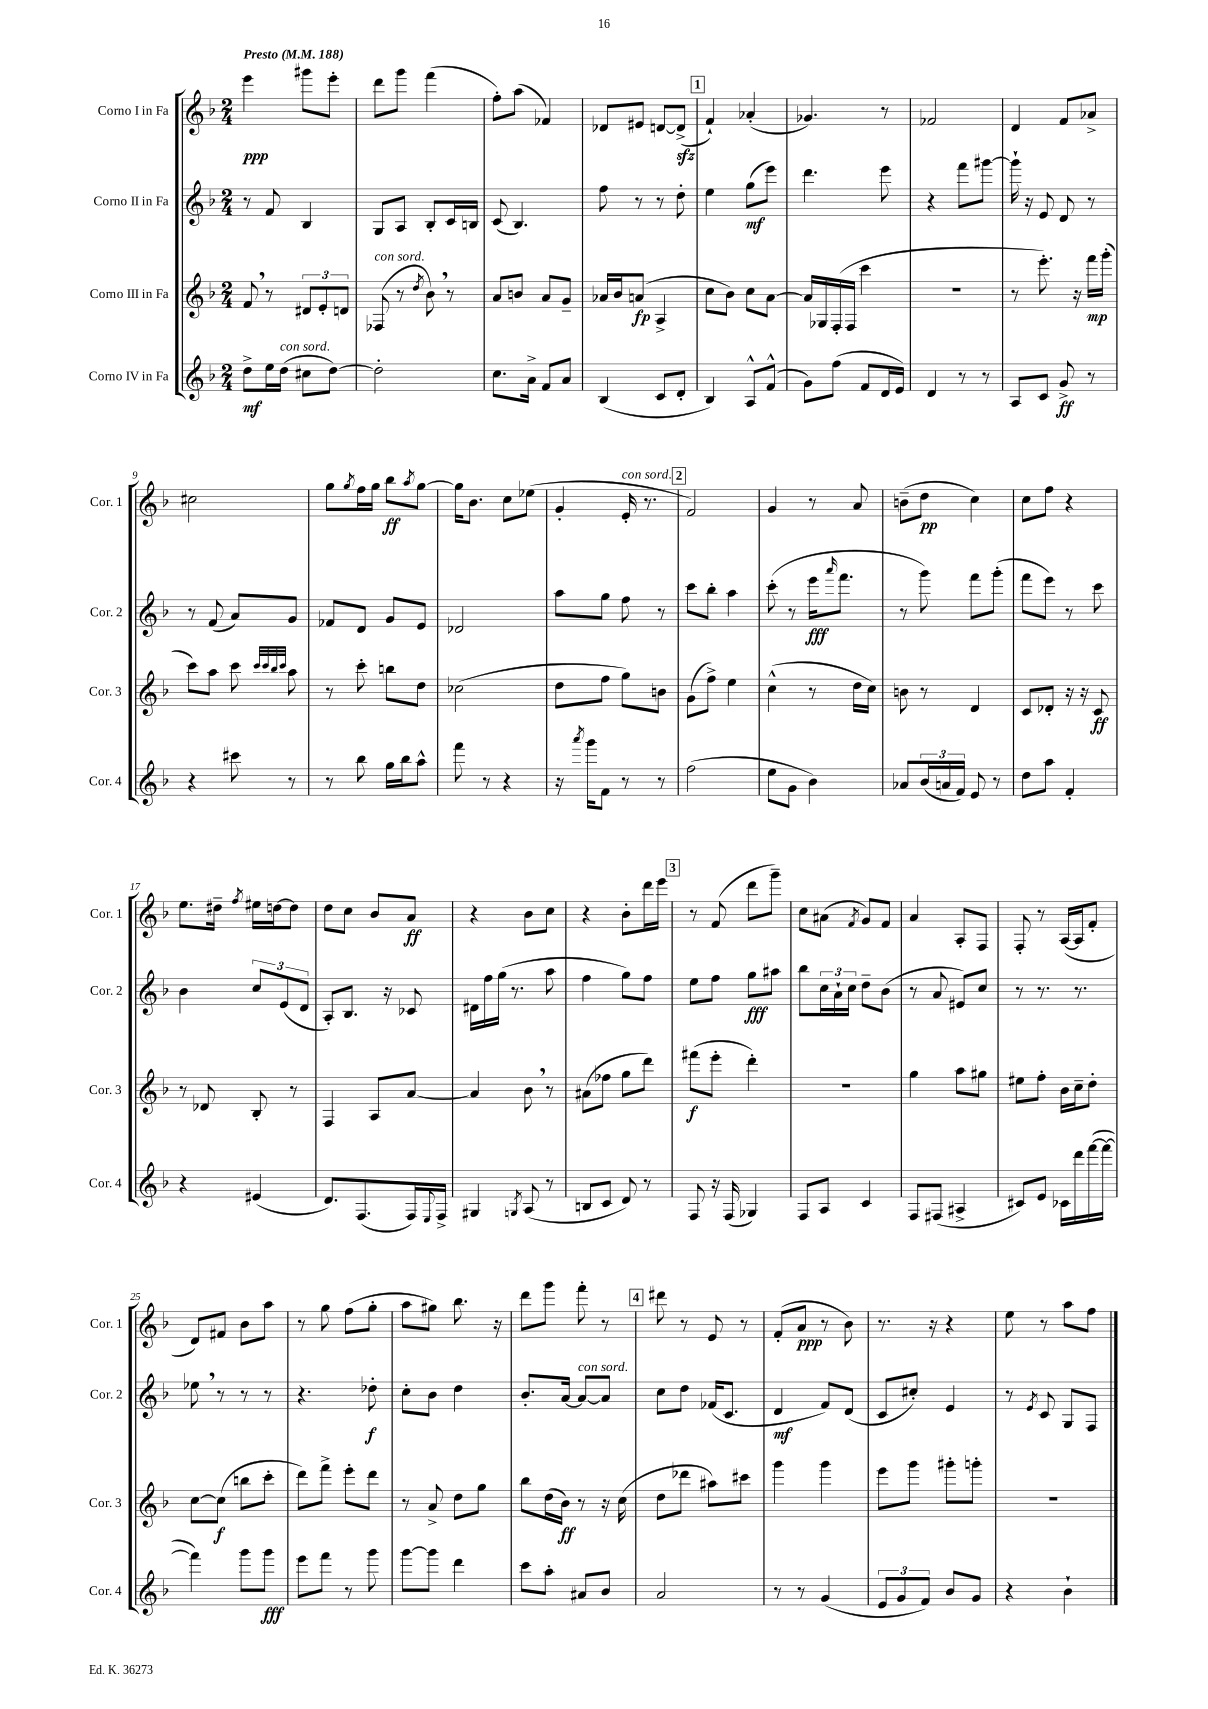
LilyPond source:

<<
\new StaffGroup <<
\new Staff = "s0" \with { instrumentName = "Corno I in Fa" shortInstrumentName = "Cor. 1" } {
    \clef treble \key f \major \numericTimeSignature \time 2/4 \tempo "Presto" 4 = 188
    e'''4\ppp gis'''8 e'''8-. |
    d'''8 g'''8 f'''4( |
    f''8-.) a''8( fes'4) |
    des'8 eis'8 d'8~ d'8->\sfz( |
    \mark \markup { \box "1" } f'4-!) aes'4-.( |
    ges'4.) r8 |
    fes'2 |
    d'4 f'8 aes'8-> |
    cis''2 |
    g''8 \acciaccatura { g''8 } f''16 g''16 bes''8\ff \acciaccatura { a''8 } g''8~ |
    g''16 bes'8. c''8 ees''8( |
    g'4-. e'16-.^\markup { \italic "con sord." } r8. |
    \mark \markup { \box "2" } f'2) |
    g'4 r8 a'8 |
    b'8--( d''8\pp c''4) |
    c''8 f''8 r4 |
    e''8. dis''16-- \acciaccatura { f''8 } eis''16 d''16~ d''8 |
    d''8 c''8 bes'8 a'8\ff |
    r4 bes'8 c''8 |
    r4 bes'8-. d'''16 e'''16 |
    \mark \markup { \box "3" } r8 f'8( d'''8 g'''8--) |
    c''8 ais'8( \acciaccatura { f'8 } g'8) f'8 |
    a'4 a8-. f8 |
    f8-. r8 a16~( a16 f'8-. |
    d'8) fis'8 bes'8 a''8 |
    r8 g''8 f''8( g''8-. |
    a''8 gis''8) bes''8. r16 |
    d'''8 g'''8 f'''8-. r8 |
    \mark \markup { \box "4" } dis'''8 r8 e'8 r8 |
    f'8-.( a'8\ppp r8 bes'8) |
    r8. r16 r4 |
    e''8 r8 a''8 f''8 \bar "|." |
}
\new Staff = "s1" \with { instrumentName = "Corno II in Fa" shortInstrumentName = "Cor. 2" } {
    \clef treble \key f \major \numericTimeSignature \time 2/4
    r8 f'8 bes4 |
    g8 a8 bes8-. c'16 b16 |
    c'8( bes4.) |
    f''8 r8 r8 d''8-. |
    \mark \markup { \box "1" } e''4 g''8\mf( e'''8) |
    d'''4. e'''8 |
    r4 f'''8 gis'''8~ |
    gis'''16-! r16 e'8 d'8 r8 |
    r8 f'8( a'8) g'8 |
    fes'8 d'8 g'8 e'8 |
    des'2 |
    a''8 g''8 f''8 r8 |
    \mark \markup { \box "2" } c'''8 bes''8-. a''4 |
    c'''8-.( r8 e'''16\fff \grace { a'''16 } f'''8. |
    r8 g'''8) f'''8 g'''8-.( |
    f'''8 e'''8) r8 c'''8 |
    bes'4 \tuplet 3/2 { c''8 e'8( d'8 } |
    a8-.) bes8. r16 ces'8 |
    dis'16 f''16 g''16( r8. a''8 |
    f''4 g''8) f''8 |
    \mark \markup { \box "3" } e''8 f''8 g''8\fff ais''8 |
    bes''8 \tuplet 3/2 { c''16 a'16-! c''16 } d''8-- bes'8( |
    r8 a'8 eis'8) c''8 |
    r8 r8. r8. |
    ees''8 \breathe r8 r8 r8 |
    r4. des''8-.\f |
    c''8-. bes'8 d''4 |
    bes'8.-. a'16~ a'8~^\markup { \italic "con sord." } a'8 |
    \mark \markup { \box "4" } c''8 d''8 fes'16( c'8. |
    d'4\mf f'8) d'8( |
    c'8 cis''8-.) e'4 |
    r8 \acciaccatura { e'8 } c'8 g8 f8 \bar "|." |
}
\new Staff = "s2" \with { instrumentName = "Corno III in Fa" shortInstrumentName = "Cor. 3" } {
    \clef treble \key f \major \numericTimeSignature \time 2/4
    f'8 \breathe r8 \tuplet 3/2 { dis'8 e'8-. d'8 } |
    fes8^\markup { \italic "con sord." }( r8 \acciaccatura { d''8 } bes'8) \breathe r8 |
    a'8 b'8 a'8 g'8-- |
    aes'16 bes'16 a'8\fp( a4-> |
    \mark \markup { \box "1" } c''8 bes'8) c''8 a'8~ |
    a'16 ges16 f16-.( f16 c'''4 |
    r2 |
    r8 e'''8.-.) r16 f'''16\mp g'''16-.( |
    c'''8) a''8 c'''8 \grace { c'''32 c'''32 bes''32 c'''32 } a''8 |
    r8 c'''8-. b''8 d''8 |
    ces''2( |
    d''8 f''8 g''8) b'8 |
    \mark \markup { \box "2" } g'8( f''8->) e''4 |
    c''4-^( r8 d''16 c''16) |
    b'8 r8 d'4 |
    c'8 des'8-. r16 r16 c'8\ff |
    r8 des'8 bes8-. r8 |
    f4 a8 a'8~ |
    a'4 bes'8 \breathe r8 |
    ais'8( fes''8 g''8 d'''8) |
    \mark \markup { \box "3" } fis'''8\f( e'''8-. d'''4-.) |
    r2 |
    g''4 a''8 gis''8 |
    eis''8 f''8-. bes'16 c''16-- d''8-. |
    c''8~ c''8\f( b''8 c'''8-. |
    d'''8) f'''8-> e'''8-. d'''8 |
    r8 a'8-> d''8 g''8 |
    bes''8 d''16( bes'16\ff) r8 r16 c''16( |
    \mark \markup { \box "4" } d''8 des'''8 ais''8) cis'''8 |
    g'''4 g'''4 |
    e'''8 g'''8 gis'''8-. g'''8-. |
    R2 \bar "|." |
}
\new Staff = "s3" \with { instrumentName = "Corno IV in Fa" shortInstrumentName = "Cor. 4" } {
    \clef treble \key f \major \numericTimeSignature \time 2/4
    d''8->\mf e''16 d''16^\markup { \italic "con sord." }( cis''8 d''8~) |
    d''2-. |
    c''8. a'16-> f'8 a'8 |
    bes4( c'8 d'8-. |
    \mark \markup { \box "1" } bes4) a8-^ f'8-^( |
    g'8) f''8( f'8 d'16 e'16) |
    d'4 r8 r8 |
    a8 c'8 g'8->\ff r8 |
    r4 cis'''8 r8 |
    r8 bes''8 g''16 bes''16 a''8-^ |
    f'''8 r8 r4 |
    r16 \acciaccatura { a'''8 } g'''16 f'8 r8 r8 |
    \mark \markup { \box "2" } f''2( |
    e''8 g'8 bes'4) |
    aes'8 \tuplet 3/2 { bes'16( a'16 f'16) } e'8 r8 |
    d''8 a''8 f'4-. |
    r4 eis'4( |
    d'8.) f8.( f16) \appoggiatura { e8 } f16-> |
    gis4 \acciaccatura { g8 } a8( r8 |
    b8 c'8 d'8) r8 |
    \mark \markup { \box "3" } f8 r16 f16( ges4) |
    f8 a8 c'4 |
    f8 fis8( ais4-> |
    cis'8) e'8 ces'16 d'''16 f'''16~( f'''16~ |
    f'''4) g'''8 g'''8\fff |
    e'''8 f'''8 r8 g'''8 |
    g'''8~ g'''8 d'''4 |
    c'''8 a''8-. ais'8 bes'8 |
    \mark \markup { \box "4" } a'2 |
    r8 r8 g'4( |
    \tuplet 3/2 { e'8 g'8 f'8) } bes'8 g'8 |
    r4 bes'4-! \bar "|." |
}
>>
>>
